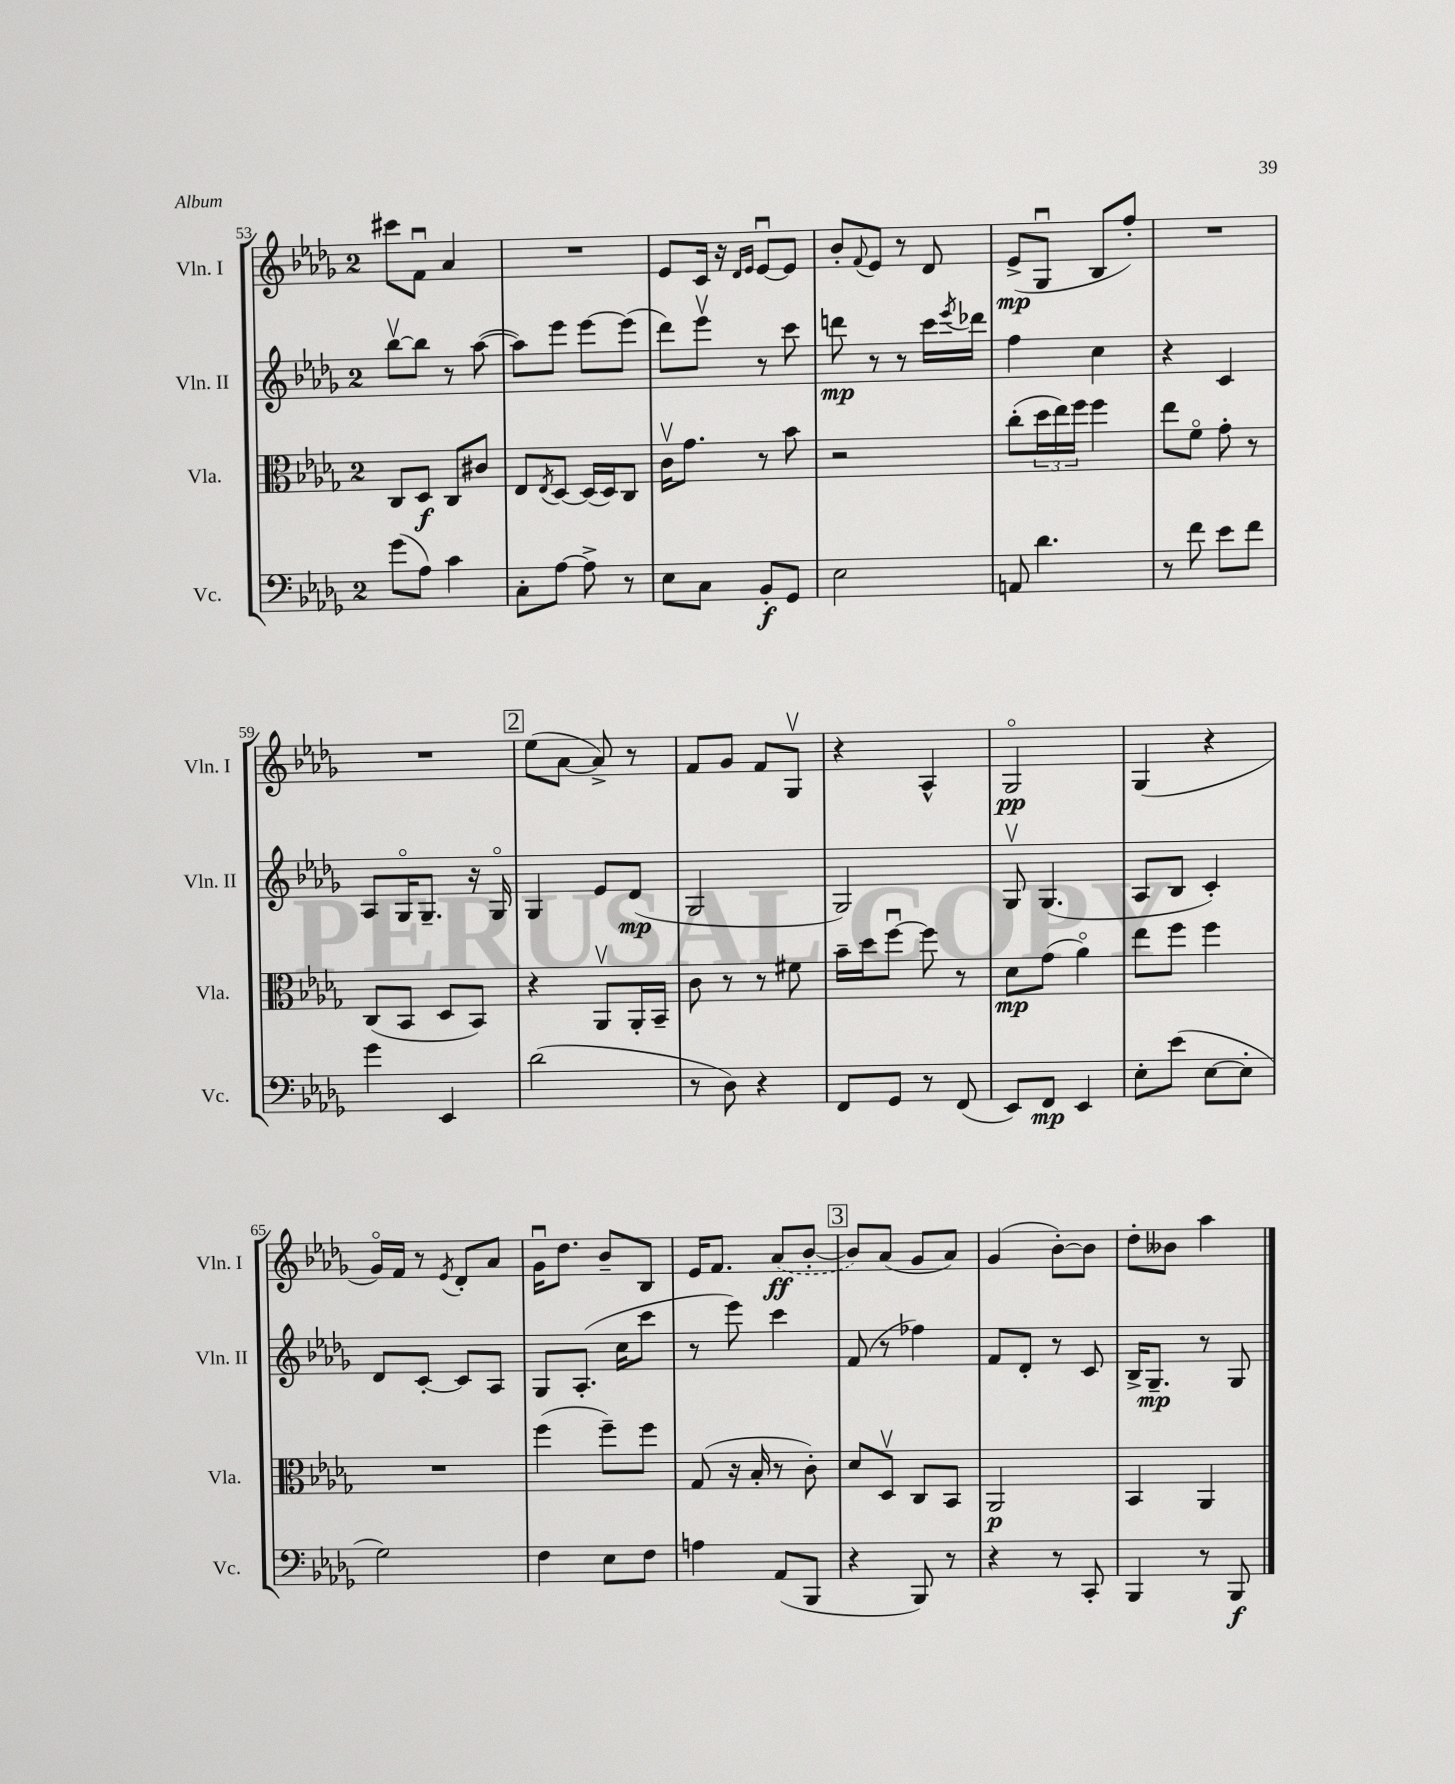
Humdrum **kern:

**kern	**kern	**kern	**kern
*staff4	*staff3	*staff2	*staff1
*clefF4	*clefC3	*clefG2	*clefG2
*k[b-e-a-d-g-]	*k[b-e-a-d-g-]	*k[b-e-a-d-g-]	*k[b-e-a-d-g-]
*M2/4	*M2/4	*M2/4	*M2/4
(8g-	8C	[8bb-v	8ccc#
8A-)	8D-	8bb-]	8fu
4c	8C	8r	4a-
.	8c#	([8aa-	.
=	=	=	=
8C'	8E-	8aa-])	2r
.	8qE-	.	.
[8A-	[8D-	8eee-	.
8A-^]	(16D-]	[8eee-	.
.	16D-)	.	.
8r	8C	(8eee-]	.
=	=	=	=
8E-	16cv	8ddd-)	8e-
.	8.g-	.	.
8C	.	8eee-v	16c
.	.	.	16r
.	.	.	16qqd-
.	.	.	16qqe-
8BB-'	8r	8r	[8e-u
8GG-	8b-	8ccc	8e-]
=	=	=	=
2E-	2r	8ddd	8b-'
.	.	.	8qqf
.	.	8r	8e-
.	.	8r	8r
.	.	16ccc	8d-
.	.	8qeee-	.
.	.	16ddd-	.
=	=	=	=
8AA	(8cc'	4ff	(8e-^
4.d-	24dd-	.	8G-u
.	24ee-)	.	.
.	24ff	.	.
.	4ff	4cc	8B-
.	.	.	8ff')
=	=	=	=
8r	8ee-	4r	2r
8f	8fo	.	.
8e-	8g-'	4c	.
8f	8r	.	.
=	=	=	=
4g-	(8C	8A-	2r
.	8BB-	16G-o	.
.	.	8.G-~	.
4EE-	8D-	.	.
.	8BB-)	16r	.
.	.	16G-o	.
=	=	=	=
(2d-	4r	4G-	(8ee-
.	.	.	[8a-
.	8AA-v	8e-	8a-^])
.	16AA-'	(8d-	8r
.	16BB-~	.	.
=	=	=	=
8r	8c	2G-	8f
8D-)	8r	.	8g-
4r	8r	.	8f
.	8f#	.	8G-v
=	=	=	=
8FF	16b-~	2G-)	4r
.	16dd-	.	.
8GG-	[8ffu	.	.
8r	8ff]	.	4A-^^
(8FF	8r	.	.
=	=	=	=
8EE-)	8d-	8G-v	2G-o
8FF	(8g-	(4.G-	.
4EE-	4a-o)	.	.
=	=	=	=
8E-'	8ee-	8A-	(4G-
(8e-	8ff	8B-	.
[8E-	4ff	4c')	4r
8E-']	.	.	.
=	=	=	=
2G-)	2r	8d-	16g-o)
.	.	.	16f
.	.	[8c'	8r
.	.	.	8qe-
.	.	8c]	8d-'
.	.	8A-	8a-
=	=	=	=
4F	(4ff	8G-	16g-u
.	.	.	8.dd-
.	.	(8.A-'	.
8E-	8ff~)	.	8b-~
.	.	16cc	.
8F	8ff	8ccc	8B-
=	=	=	=
4A	(8G-	8r	16e-
.	.	.	8.f
.	16r	8eee-)	.
.	16B-'	.	.
(8AA-	8r	4ccc	(8a-
8BBB-	8c')	.	[8b-'
=	=	=	=
4r	8d-	(8f	8b-])
.	8D-v	8r	(8a-
8BBB-)	8C	4ff-)	8g-
8r	8BB-	.	8a-)
=	=	=	=
4r	2AA-	8f	(4g-
.	.	8d-'	.
8r	.	8r	[8b-')
8CC'	.	8c	8b-]
=	=	=	=
4BBB-	4BB-	16B-^	8dd-'
.	.	8.G-~	.
.	.	.	8b--
8r	4AA-	8r	4aa-
8BBB-	.	8G-	.
==	==	==	==
*-	*-	*-	*-
